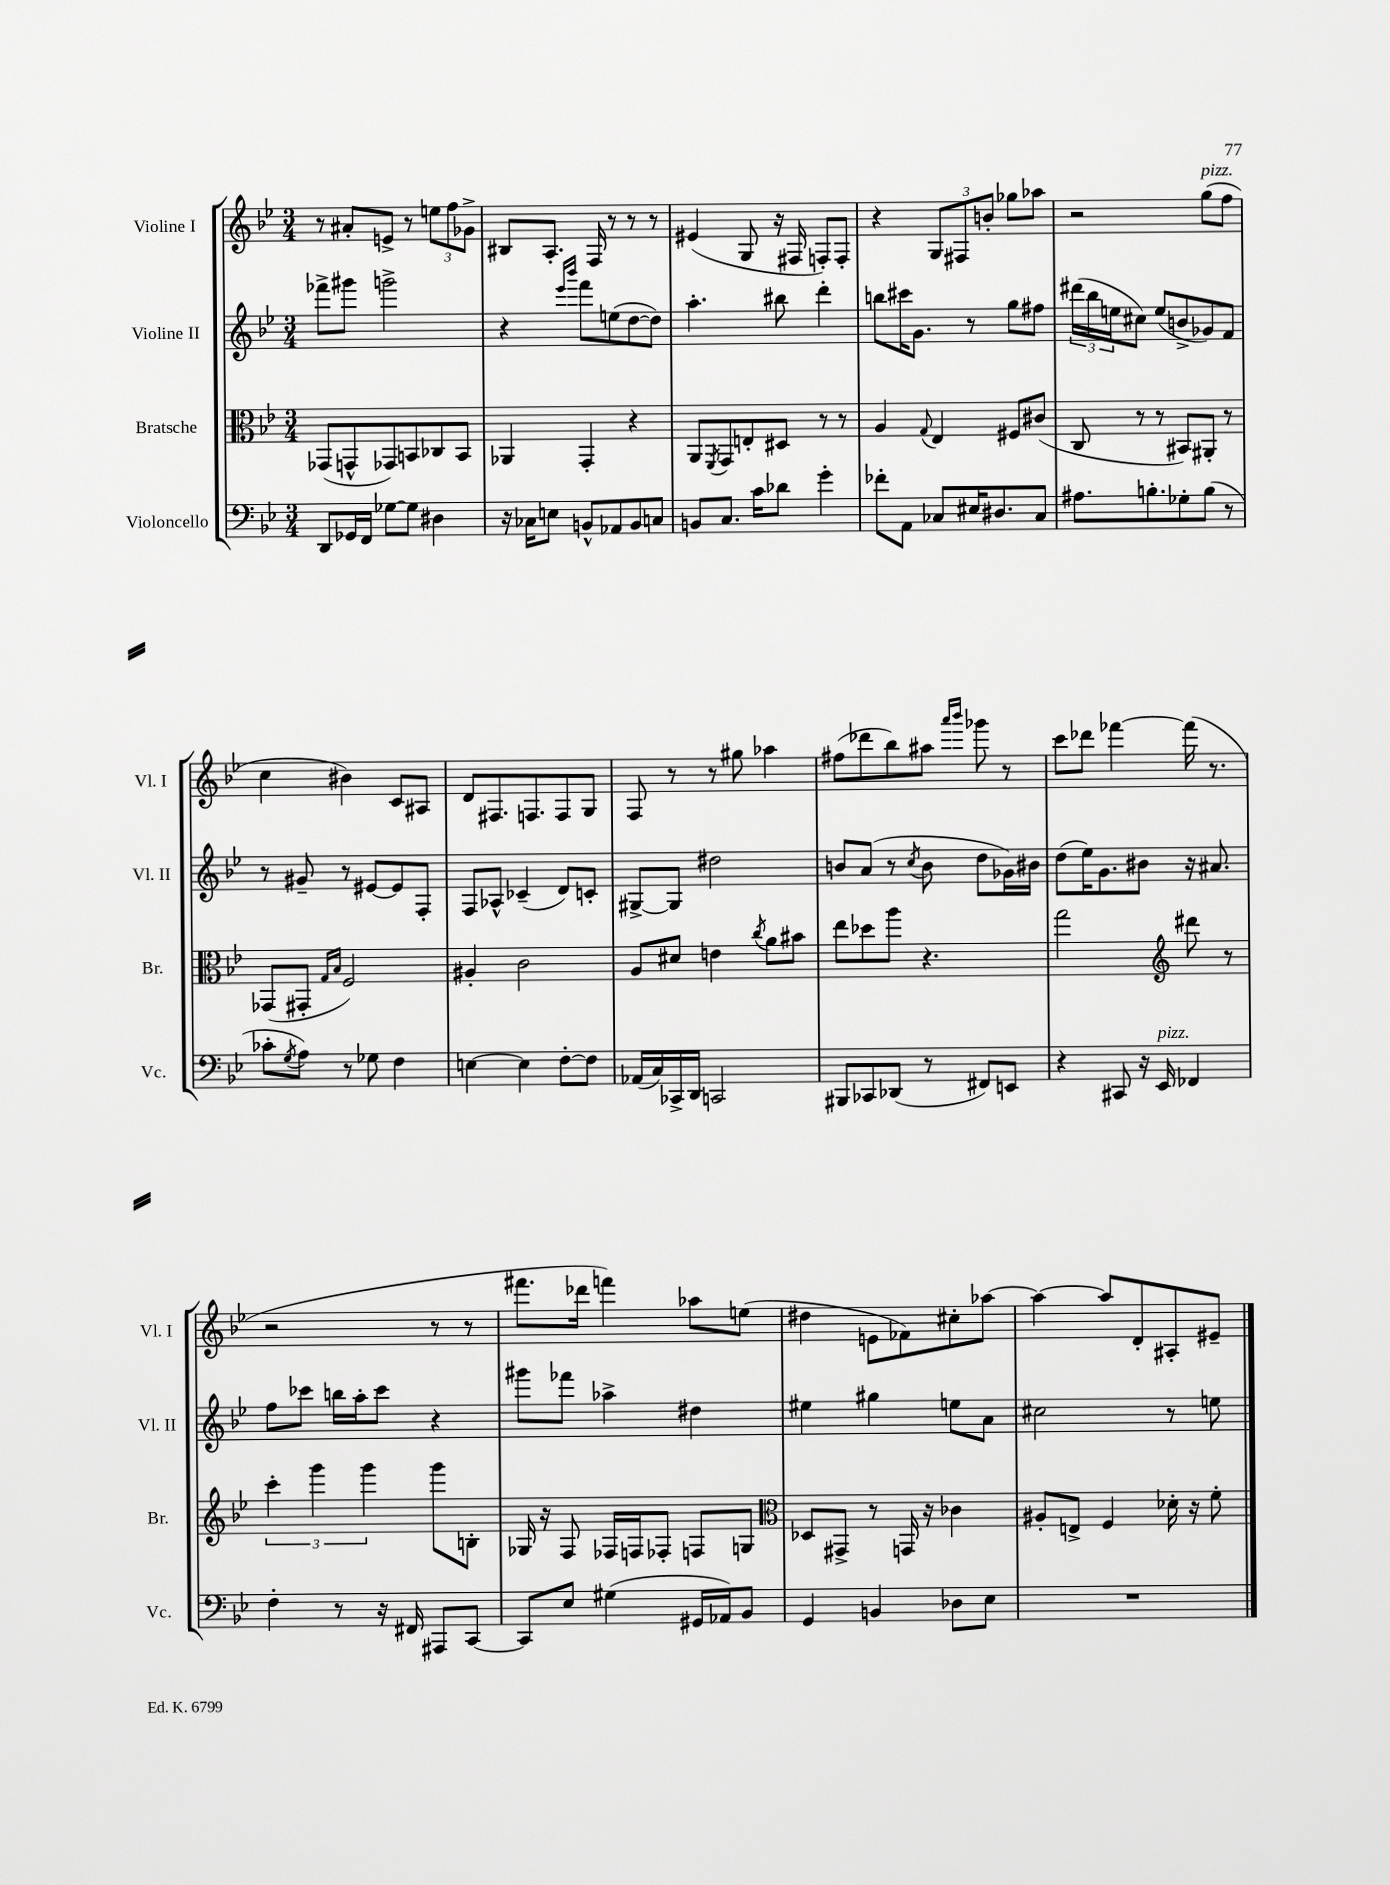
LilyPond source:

<<
\new StaffGroup <<
\new Staff = "s0" \with { instrumentName = "Violine I" shortInstrumentName = "Vl. I" } {
    \clef treble \key bes \major \numericTimeSignature \time 3/4
    r8 ais'8-. e'8-> r8 \tuplet 3/2 { e''8 f''8 ges'8-> } |
    bis8 a8.-. f16 r8 r8 r8 |
    eis'4( g8 r16 fis16 f8-.) f8-. |
    r4 \tuplet 3/2 { g8 fis8 b'8-. } ges''8 aes''8 |
    r2 g''8^\markup { \italic "pizz." }( f''8 |
    c''4 bis'4) c'8 ais8 |
    d'8 fis8. f8. f8 g8 |
    f8 r8 r8 gis''8 aes''4 |
    fis''8( des'''8 bes''8) ais''8 \grace { a'''16 bes'''16 } ges'''8 r8 |
    c'''8 des'''8 fes'''4~ fes'''16( r8. |
    r2 r8 r8 |
    fis'''8. des'''16 f'''4) aes''8 e''8( |
    dis''4 e'8 fes'8) cis''8-. aes''8~ |
    aes''4~ aes''8 d'8-. ais8-. eis'8-- \bar "|." |
}
\new Staff = "s1" \with { instrumentName = "Violine II" shortInstrumentName = "Vl. II" } {
    \clef treble \key bes \major \numericTimeSignature \time 3/4
    fes'''8-> gis'''8 g'''2-> |
    r4 \grace { ees'''16 bes'''16 } f'''8 e''8( d''8~ d''8) |
    a''4.-. bis''8 d'''4-. |
    b''8 cis'''16 g'8. r8 g''8 fis''8 |
    \tuplet 3/2 { dis'''16( bes''16 e''16 } cis''8) e''8( b'8-> ges'8) f'8 |
    r8 gis'8-- r8 eis'8~ eis'8 f8-. |
    f8 aes8-^ ces'4--( d'8) c'8-. |
    gis8~-> gis8 dis''2 |
    b'8 a'8( r8 \acciaccatura { c''8 } b'8 d''8 ges'16) bis'16 |
    d''8( ees''16) g'8. bis'8 r16 ais'8. |
    f''8 ces'''8 b''16 a''16-. ces'''8 r4 |
    gis'''8 fes'''8 aes''4-> dis''4 |
    eis''4 gis''4 e''8 a'8 |
    cis''2 r8 e''8 \bar "|." |
}
\new Staff = "s2" \with { instrumentName = "Bratsche" shortInstrumentName = "Br." } {
    \clef alto \key bes \major \numericTimeSignature \time 3/4
    ges,8( g,8-^ ges,8) b,8 ces8 b,8 |
    aes,4 g,4-. r4 |
    a,8 \acciaccatura { f,8 } g,8 e8-. dis8 r8 r8 |
    a4 \appoggiatura { g8 } ees4 fis8 cis'8( |
    c8 r8 r8 bis,8) ais,8-. r8 |
    ges,8( gis,8-. \grace { g16 bes16 } f2) |
    ais4-. c'2 |
    a8 dis'8 e'4 \acciaccatura { c''8 } a'8 bis'8 |
    ees''8 des''8 a''8 r4. |
    g''2 \clef treble dis'''8 r8 |
    \tuplet 3/2 { c'''4-. g'''4 g'''4 } g'''8 b8-. |
    ges16 r16 f8 fes16 f16 fes8-. f8 g8 |
    \clef alto des8 gis,8-> r8 g,16 r16 ces'4 |
    ais8-. e8-> f4 des'16-. r16 f'8-. \bar "|." |
}
\new Staff = "s3" \with { instrumentName = "Violoncello" shortInstrumentName = "Vc." } {
    \clef bass \key bes \major \numericTimeSignature \time 3/4
    d,8 ges,16 f,16 ges8~ ges8 dis4 |
    r16 ces16 e8 b,8-^ aes,8 b,8 c8 |
    b,8 c8. c'16 des'8 g'4-. |
    fes'8-. a,8 ces8 eis16 dis8. ces8 |
    ais8. b8.-. ges8-. b8( r8 |
    ces'8-. \acciaccatura { g8 } a8) r8 ges8 f4 |
    e4~ e4 f8~-. f8 |
    aes,16( c16) ces,16-> d,16 c,2 |
    bis,,8 ces,8 des,8( r8 fis,8) e,8 |
    r4 cis,8 r16 ees,16^\markup { \italic "pizz." } fes,4 |
    f4-. r8 r16 fis,16 ais,,8 c,8~ |
    c,8 ees8 gis4( gis,16 aes,16) bes,8 |
    g,4 b,4 des8 ees8 |
    R2. \bar "|." |
}
>>
>>
\layout { \context { \Score \remove "Bar_number_engraver" } }
